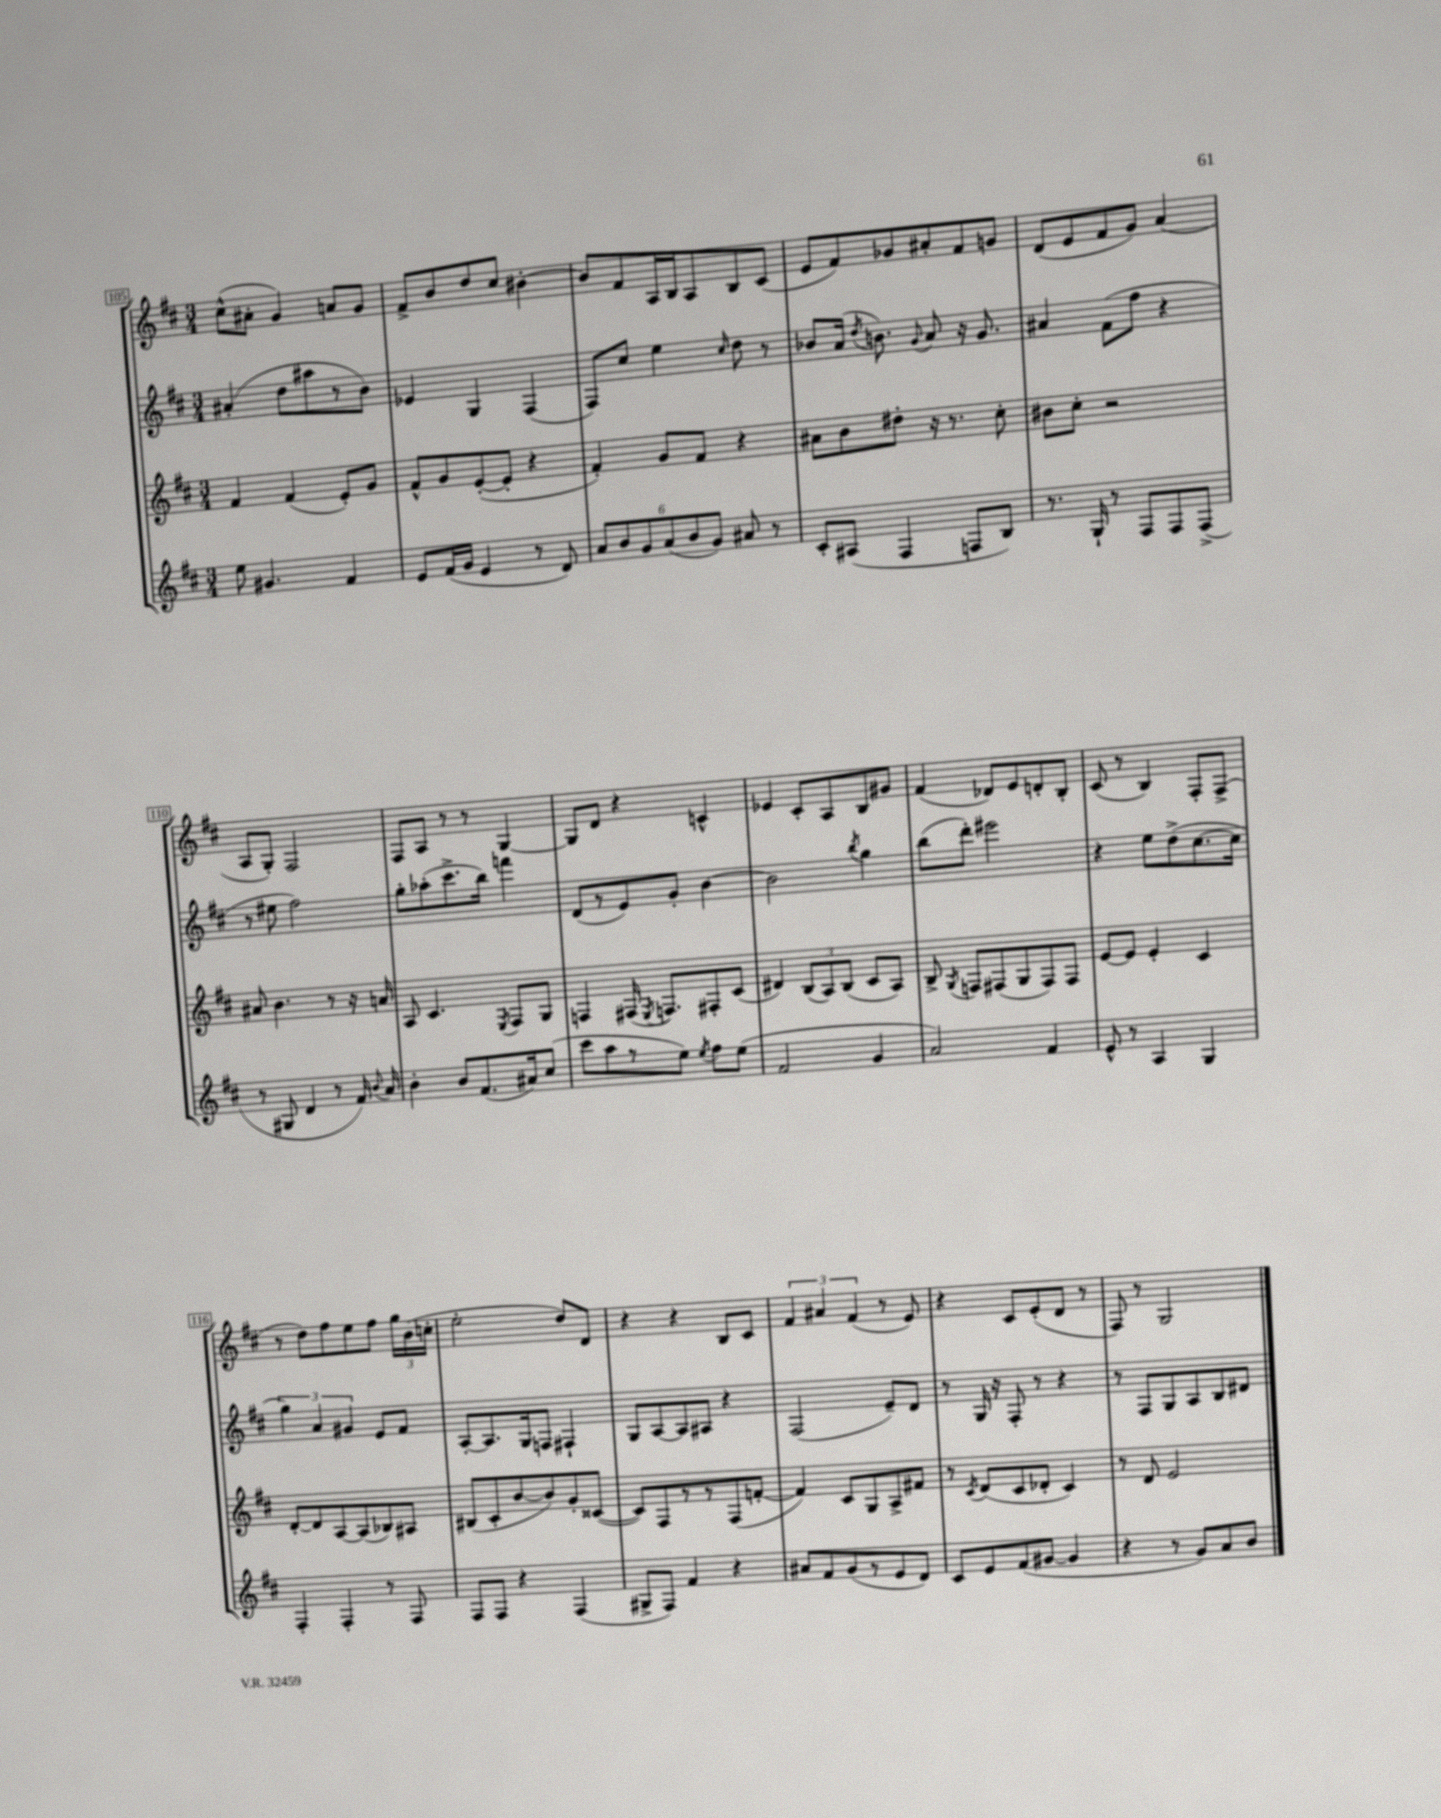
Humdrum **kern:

**kern	**kern	**kern	**kern
*staff4	*staff3	*staff2	*staff1
*clefG2	*clefG2	*clefG2	*clefG2
*k[f#c#]	*k[f#c#]	*k[f#c#]	*k[f#c#]
*M3/4	*M3/4	*M3/4	*M3/4
8ee\	4f#/	(4a#'/	(8cc#^^\L
4.g#/	.	.	8a#'\J
.	(4f#/	8dd\L	4g/)
.	.	8aa#\	.
4f#/	8e'/L)	8r	8a/L
.	8g/J	8b\J)	8g/J
=	=	=	=
8e/L	8f#^^/L	4e-/	8f#^/L
(16f#/L	8g/	.	8b/
16g/JJ	.	.	.
4e/	([8e'/	4G/	8dd/
.	8e'/]J	.	8cc#/J
8r	4r	(4F#/	[4b#'\
8d/)	.	.	.
=	=	=	=
12a/L	4f#'/)	8F#/L)	8b#/]L
12b/	.	.	.
.	.	8cc#/J	8f#/
12g/	.	.	.
(12a/	8g/L	4ee\	16A/L
.	.	.	16B/J
12b/	.	.	.
.	8f#/J	.	8A/
12g/J)	.	.	.
.	.	16qqcc#/	.
8a#/	4r	8dd\	8B/
8r	.	8r	(8c#/J
=	=	=	=
8c#'/L	8a#\L	8b-/L	8e/L
(8A#/J	8b\	(16a/Jk	8f#/)
.	.	8qdd/	.
.	.	8.b\)	.
4F#/	8dd#'\J	.	8g-/
.	.	8qqg/	.
.	16r	8a/	8a#'/
.	8.r	.	.
8F/L	.	16r	8f#/
.	.	8.g/	.
8B/J)	8cc#'\	.	8g/J
=	=	=	=
8.r	8b#\L	4a#/	(8d/L
.	8cc#'\J	.	8e/
16G`/	.	.	.
8r	2r	(8f#\L	8f#/
8F#/L	.	8ff#\J	8g/J)
8F#/	.	4r	(4a/
(8F#^/J	.	.	.
=	=	=	=
8r	8a#/	8r	8A/L
8G#/	4.b\	8ee#\	8G'/J)
4d/	.	2ff#\)	2F#/
8r	8r	.	.
16f#/)	16r	.	.
8qqb/	.	.	.
16a/	16a/	.	.
=	=	=	=
4b'\	8A/	8gg'\L	8F#/L
.	4.c#/	(8aa-'\	8A/J
8b/L	.	8.ccc#^\	8r
(8.f#/	.	.	8r
.	.	16bb\Jk)	.
.	8qE/	.	.
.	8F#/L	4fff\	[4G/
16a#/k)	.	.	.
(8cc#/J	8G/J	.	.
=	=	=	=
8ccc#\L	4F/	(8d/L	8G/]L
8aa\	.	8r	8d/J
8r	(16F#/	8e/)	4r
.	8qE/	.	.
.	8.F/L)	.	.
8ee\J)	.	8g'/J	.
8qee/	.	.	.
8ff#\L	8F#'/	[4b\	4c^^/
(8ee\J	(8c#/J	.	.
=	=	=	=
2f#/	4d#/)	2b\]	4e-/
.	(12B/L	.	8c#'/L
.	12A/)	.	.
.	.	.	8A/
.	(12B/J	.	.
.	.	8qbb/	.
4g/	8c#/L	4gg\	8B/
.	8A/J)	.	8g#/J
=	=	=	=
2a/)	8B^/	(8bb\L	(4f#/
.	8qG/	.	.
.	8F/L	8ddd'\J)	.
.	(8F#/	2eee#\	8d-/L)
.	8G/	.	8e/
4f#/	8F#/)	.	8d'/
.	8F#/J	.	8B'/J
=	=	=	=
8e^^/	[8e/L	4r	(8c#/
8r	8e/]J	.	8r
4A/	4e'/	8ee\L	4B/)
.	.	(8dd^\	.
4G/	4c#/	[8.cc#\	8F#'/L
.	.	.	(8F#^/J
.	.	16cc#\]Jk	.
=	=	=	=
4F#'/	[8d'/L	6gg\)	8r
.	8d/]	.	8dd\L)
.	.	6a/	.
4F#'/	[8A/	.	8ff#\
.	.	6g#/	.
.	(8A/]	.	8ee\
8r	8B-/)	8e/L	8ff#\J
8F#/	8A#/J	8f#/J	24gg\LL
.	.	.	(24b\
.	.	.	24cc'\JJ
=	=	=	=
8F#/L	(8B#/L	[8A'/L	2ee'\
8F#/J	8c#'/	8.A/]	.
4r	[8b/	.	.
.	.	16G/k	.
.	8b/])	8F/J	.
(4F#/	8g'/	4F#`/	8dd/L)
.	([8c##/J	.	8d/J
=	=	=	=
8G#^/L	8c##/]L)	8G/L	4r
8F#/J)	8F#/	[8A/	.
4f#/	8r	8A/]	4r
.	8r	8A#/J	.
4r	(8F#/	4r	8B/L
.	[8f'/J	.	8c#/J
=	=	=	=
8a#/L	4f/])	(2F#/	6f#/
8f#/	.	.	.
.	.	.	6a#/
(8g/	8c#/L	.	.
.	.	.	(6f#/
8r	8G/	.	.
8e/	8A^/	8e~/L)	8r
8d/J)	8f#/J	8d/J	8e/)
=	=	=	=
8c#/L	8r	8r	4r
.	8qc#/	.	.
8e/	(8d/L	16G/	.
.	.	16r	.
(8f#/	8c#/	8F#'/	8c#/L
[8g#/J	8d-'/J	8r	(8e'/
4g#/]	4c#/)	4r	8d/J
.	.	.	8r
=	=	=	=
4r	8r	8r	8F#/)
.	8d/	8F#/L	8r
8r	2e/	8G/	2G/
8g/L)	.	8A/	.
8a/	.	8B/	.
8b/J	.	8d#/J	.
==	==	==	==
*-	*-	*-	*-
